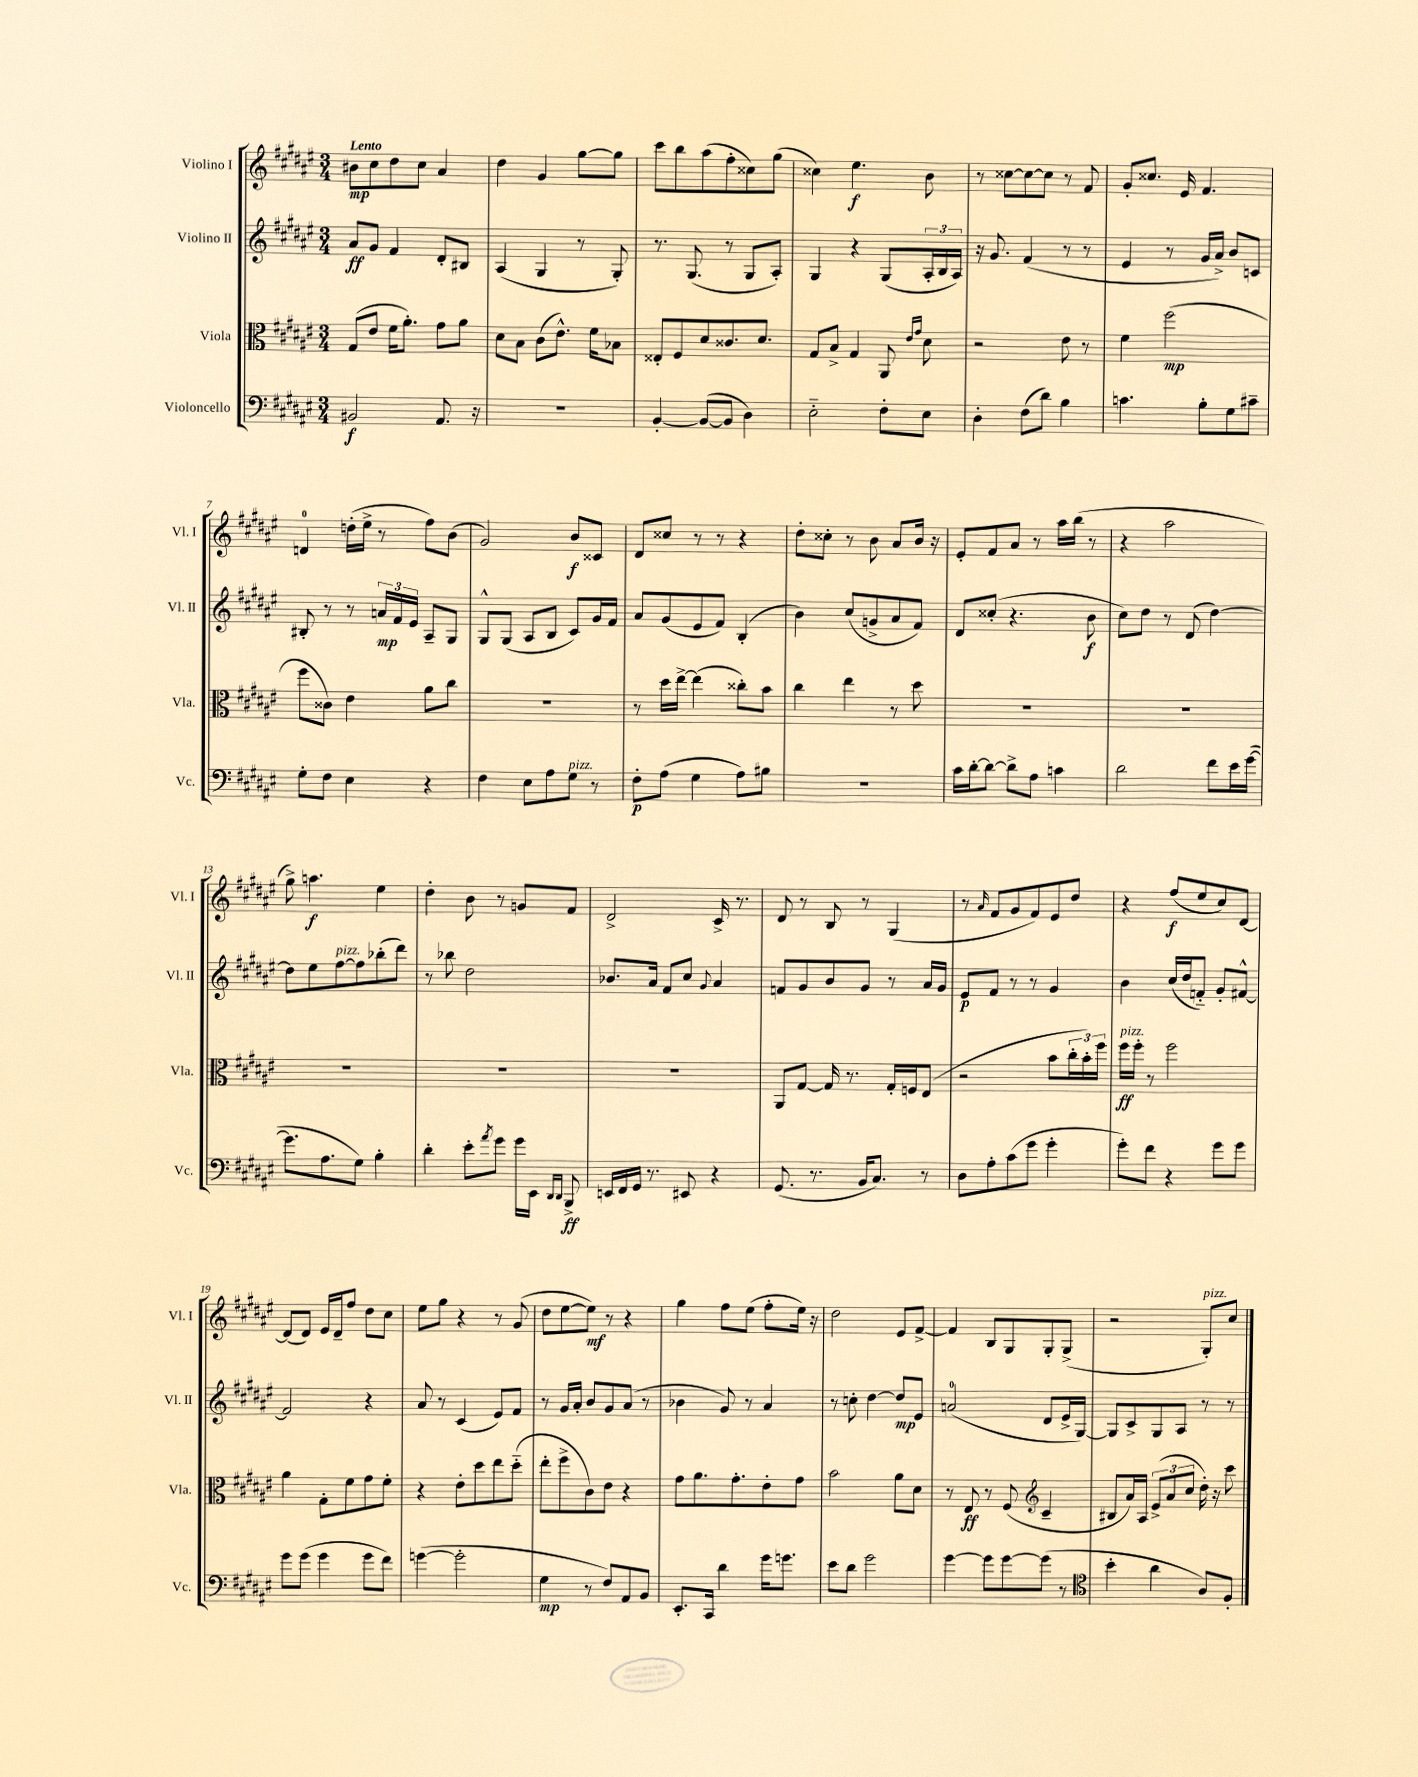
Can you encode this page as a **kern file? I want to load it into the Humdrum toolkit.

**kern	**kern	**kern	**kern
*staff4	*staff3	*staff2	*staff1
*clefF4	*clefC3	*clefG2	*clefG2
*k[f#c#g#d#a#e#]	*k[f#c#g#d#a#e#]	*k[f#c#g#d#a#e#]	*k[f#c#g#d#a#e#]
*M3/4	*M3/4	*M3/4	*M3/4
2BB#/	(8G#/L	8a#/L	8b#\L
.	8e#/J	8g#/J	8cc#\
.	16f#\LK	4f#/	8dd#\
.	8.a#'\J)	.	.
.	.	.	8cc#\J
8.AA#/	8g#\L	8d#'/L	4a#/
.	8a#\J	8B#/J	.
16r	.	.	.
=	=	=	=
2.r	8d#\L	(4A#/	4dd#\
.	8B\J	.	.
.	(8c#\L	4G#/	4g#/
.	8.e#^^\J)	.	.
.	.	8r	[8gg#\L
.	16f#\LK	.	.
.	8B-\J	8G#'/)	8gg#\]J
=	=	=	=
[4BB'/	8E##'/L	8.r	8ccc#\L
.	8F#/	.	8bb\
.	.	(8.G#/	.
(8BB/_L	8d#/	.	(8aa#\
8BB/]J	8.c##/	8r	8ff#'\
4D#\)	.	8G#/L	8cc##\)
.	8.d#/J	.	.
.	.	8A#'/J)	(8gg#\J
=	=	=	=
2E#'~\	8G#/L	4G#/	4cc##\)
.	8B^/J	.	.
.	4G#/	4r	4.ee#\
8F#'\L	8AA#/	(8G#/L	.
.	16qqe#/LL	.	.
.	16qqg#/JJ	.	.
8E#\J	8d#\	24A#'/L	8b\
.	.	24B/	.
.	.	24A#/JJ)	.
=	=	=	=
4D#'\	2r	16r	8r
.	.	8.g#/	.
.	.	.	[8cc##\L
(8F#\L	.	(4f#/	8cc##\_
8d#\J)	.	.	8cc##\]J
4B\	8e#\	8r	8r
.	8r	8r	8f#/
=	=	=	=
4.c\	4f#\	4e#/	8g#'/L
.	.	.	8.cc##/J
.	(2ff#\	8r	.
.	.	.	16e#/
8B'\L	.	16g#/LL	4.f#/
.	.	16a#^/JJ)	.
8G#\	.	8b/L	.
8c#~\J	.	8c/J	.
=	=	=	=
8G#'\L	8ff#\L	8B#'/	4d/
8F#\J	8c##\J)	8r	.
4E#\	4e#\	8r	(16dd'\LL
.	.	.	16ee#^\JJ
.	.	24a/LL	8r
.	.	24f#/	.
.	.	24e#/JJ	.
4r	8a#\L	8A#~/L	8ff#\L)
.	8cc#\J	8G#/J	(8b\J
=	=	=	=
4F#\	2.r	8G#^^/L	2g#/)
.	.	(8G#/J	.
8E#\L	.	8A#/L	.
8A#\	.	8B/J	.
8G#\J	.	8c#/L)	8b/L
8r	.	16g#/L	8c##/J
.	.	16f#/JJ	.
=	=	=	=
8F#'\L	8r	8a#/L	8d#/L
(8A#\J	16dd#\LL	(8g#/	8cc##/J
.	[16ee#^\JJ	.	.
4G#\	(4ee#\]	8e#/	8r
.	.	8f#/J)	8r
8A#\L)	8cc##'\L)	(4B'/	4r
8B#\J	8b\J	.	.
=	=	=	=
2.r	4cc#\	4b\)	8dd#'\L
.	.	.	8cc##'\J
.	4ee#\	(8cc#/L	8r
.	.	8g^/	8b\
.	8r	8a#/	8a#/L
.	8dd#\	8f#/J)	16b/Jk
.	.	.	16r
=	=	=	=
16c#\LL	2.r	8d#/L	8e#'/L
[16d#'\J	.	.	.
8d#\_J	.	(8cc##'/J	8f#/
8d#^\]L	.	4.r	8a#/J
8A#\J	.	.	8r
4c\	.	.	16aa#\LL
.	.	.	(16bb\JJ
.	.	8b\	8r
=	=	=	=
2d#\	2.r	8cc#\L)	4r
.	.	8dd#\J	.
.	.	8r	2aa#\
.	.	(8d#/	.
8f#\L	.	[4dd#\)	.
16e#\L	.	.	.
([16g#\JJ	.	.	.
=	=	=	=
8.g#\]L	2.r	8dd#\]L	8gg#^\)
.	.	8ee#\	4.aa\
8.A#\	.	.	.
.	.	[8ff#\	.
8G#\J)	.	8ff#\]	.
4B'\	.	(8bb-'\	4ee#\
.	.	8ddd#\J)	.
=	=	=	=
4d#'\	2.r	8r	4dd#'\
.	.	8bb-\	.
8e#'\L	.	2dd#\	8b\
8qa#/	.	.	.
8g#\J	.	.	8r
16g#\LL	.	.	8g/L
16EE#\JJ	.	.	.
16qqDD#/LL	.	.	.
16qqDD#/JJ	.	.	.
8BBB^/	.	.	8f#/J
=	=	=	=
16EE/LL	2.r	8.b-/L	2d#^/
16FF#/	.	.	.
16GG#/JJ	.	.	.
8.r	.	16a#/Jk	.
.	.	8f#/L	.
8EE#/	.	8cc#/J	.
.	.	8qqg#/	.
4r	.	4a#/	16c#^/
.	.	.	8.r
=	=	=	=
(8.GG#/	8AA#/L	8f/L	8d#/
.	[8G#/J	8g#/	8r
8.r	.	.	.
.	16G#/]	8b/	8B/
.	8.r	.	.
16BB/LK	.	8g#/J	8r
8.C#/J)	.	.	.
.	16G#'/LL	8r	(4G#/
.	16F/J	.	.
8r	(8E#/J	16a#/LL	.
.	.	16g#/JJ	.
=	=	=	=
8D#\L	2r	8e#/L	8r
.	.	.	16qqa#/
8A#'\	.	8f#/J	8f#/L
(8c#\	.	8r	8g#/
8g#\J	.	8r	8f#/)
4g#'\	8b\L	4g#/	8e#/
.	24cc#'\L	.	8dd#/J
.	24b'\)	.	.
.	24ff#\JJ	.	.
=	=	=	=
8g#'\L)	16ff#\LL	4b\	4r
.	16ff#'\JJ	.	.
8f#\J	8r	.	.
4r	2ff#\	(16cc#/LL	(8ff#/L
.	.	16dd#/J	.
.	.	8f'~/J)	8ee#/
8g#\L	.	8g#'/L	8cc#/)
8g#\J	.	[8f#^^/J	[8d#/J
=	=	=	=
8g#\L	4a#\	2f#/]	(8d#/]L
(8g#\J	.	.	8d#/J)
4g#\	8G#'\L	.	16e#/LL
.	.	.	16d#~/J
.	8f#\	.	8ff#/J
8g#\L	8g#\	4r	8dd#\L
8f#\J)	8f#'\J	.	8cc#\J
=	=	=	=
([4g\	4r	8a#/	8ee#\L
.	.	8r	8gg#\J
2g'\]	8e#'\L	(4c#/	4r
.	8dd#\	.	.
.	8ee#\	8e#/L)	8r
.	(8dd#'~\J	8f#/J	(8g#/
=	=	=	=
4G#\	8ee#'\L	8r	8dd#\L
.	8ff#^\	16g#/LL	[8ee#\
.	.	16a#'/JJ	.
8r	8c#\)	8b/L	8ee#\]J)
8F#/L)	8e#\J	8g#/	8r
8AA#/	4r	(8a#/J	4r
8BB/J	.	8r	.
=	=	=	=
8.EE#'/L	8g#\L	4b-\	4gg#\
.	8.a#\	.	.
16CC#/Jk	.	.	.
4d#\	.	8g#/)	8ff#\L
.	8.g#'\	.	.
.	.	8r	(8ee#\J
16g#\LK	8e#'\	4a#/	8ff#'\L
8.g\J	.	.	.
.	8g#\J	.	16ee#\Jk)
.	.	.	16r
=	=	=	=
8e#\L	2b\	8r	2dd#\
8d#\J	.	8cc'\	.
2g#\	.	[4dd#\	.
.	8a#\L	8dd#/]L	8e#/L
.	8d#\J	8e#/J	[8f#^/J
=	=	=	=
[4g#\	8r	(2a/	4f#/]
.	8E#/	.	.
8g#\]L	8r	.	8B/L
[8g#\	(8F#/	.	8G#/
*	*clefG2	*	*
(8g#\]J	4c#~/	8d#/L	8G#'/
8r	.	16e#^/L	(8G#^/J
.	.	[16G#/JJ)	.
=	=	=	=
*clefC4	*	*	*
4b'\	8B#/L	8G#/]L	2r
.	16a#/L)	8c#^/	.
.	16A#/JJ	.	.
4a#\	(12e#^/L	8G#/	.
.	12a#/	.	.
.	.	8A#/J	.
.	12cc#/J	.	.
8A#/L)	16dd#'\)	8r	8G#'/L)
.	16r	.	.
8F#'/J	8ccc#\	8r	8cc#/J
==	==	==	==
*-	*-	*-	*-
